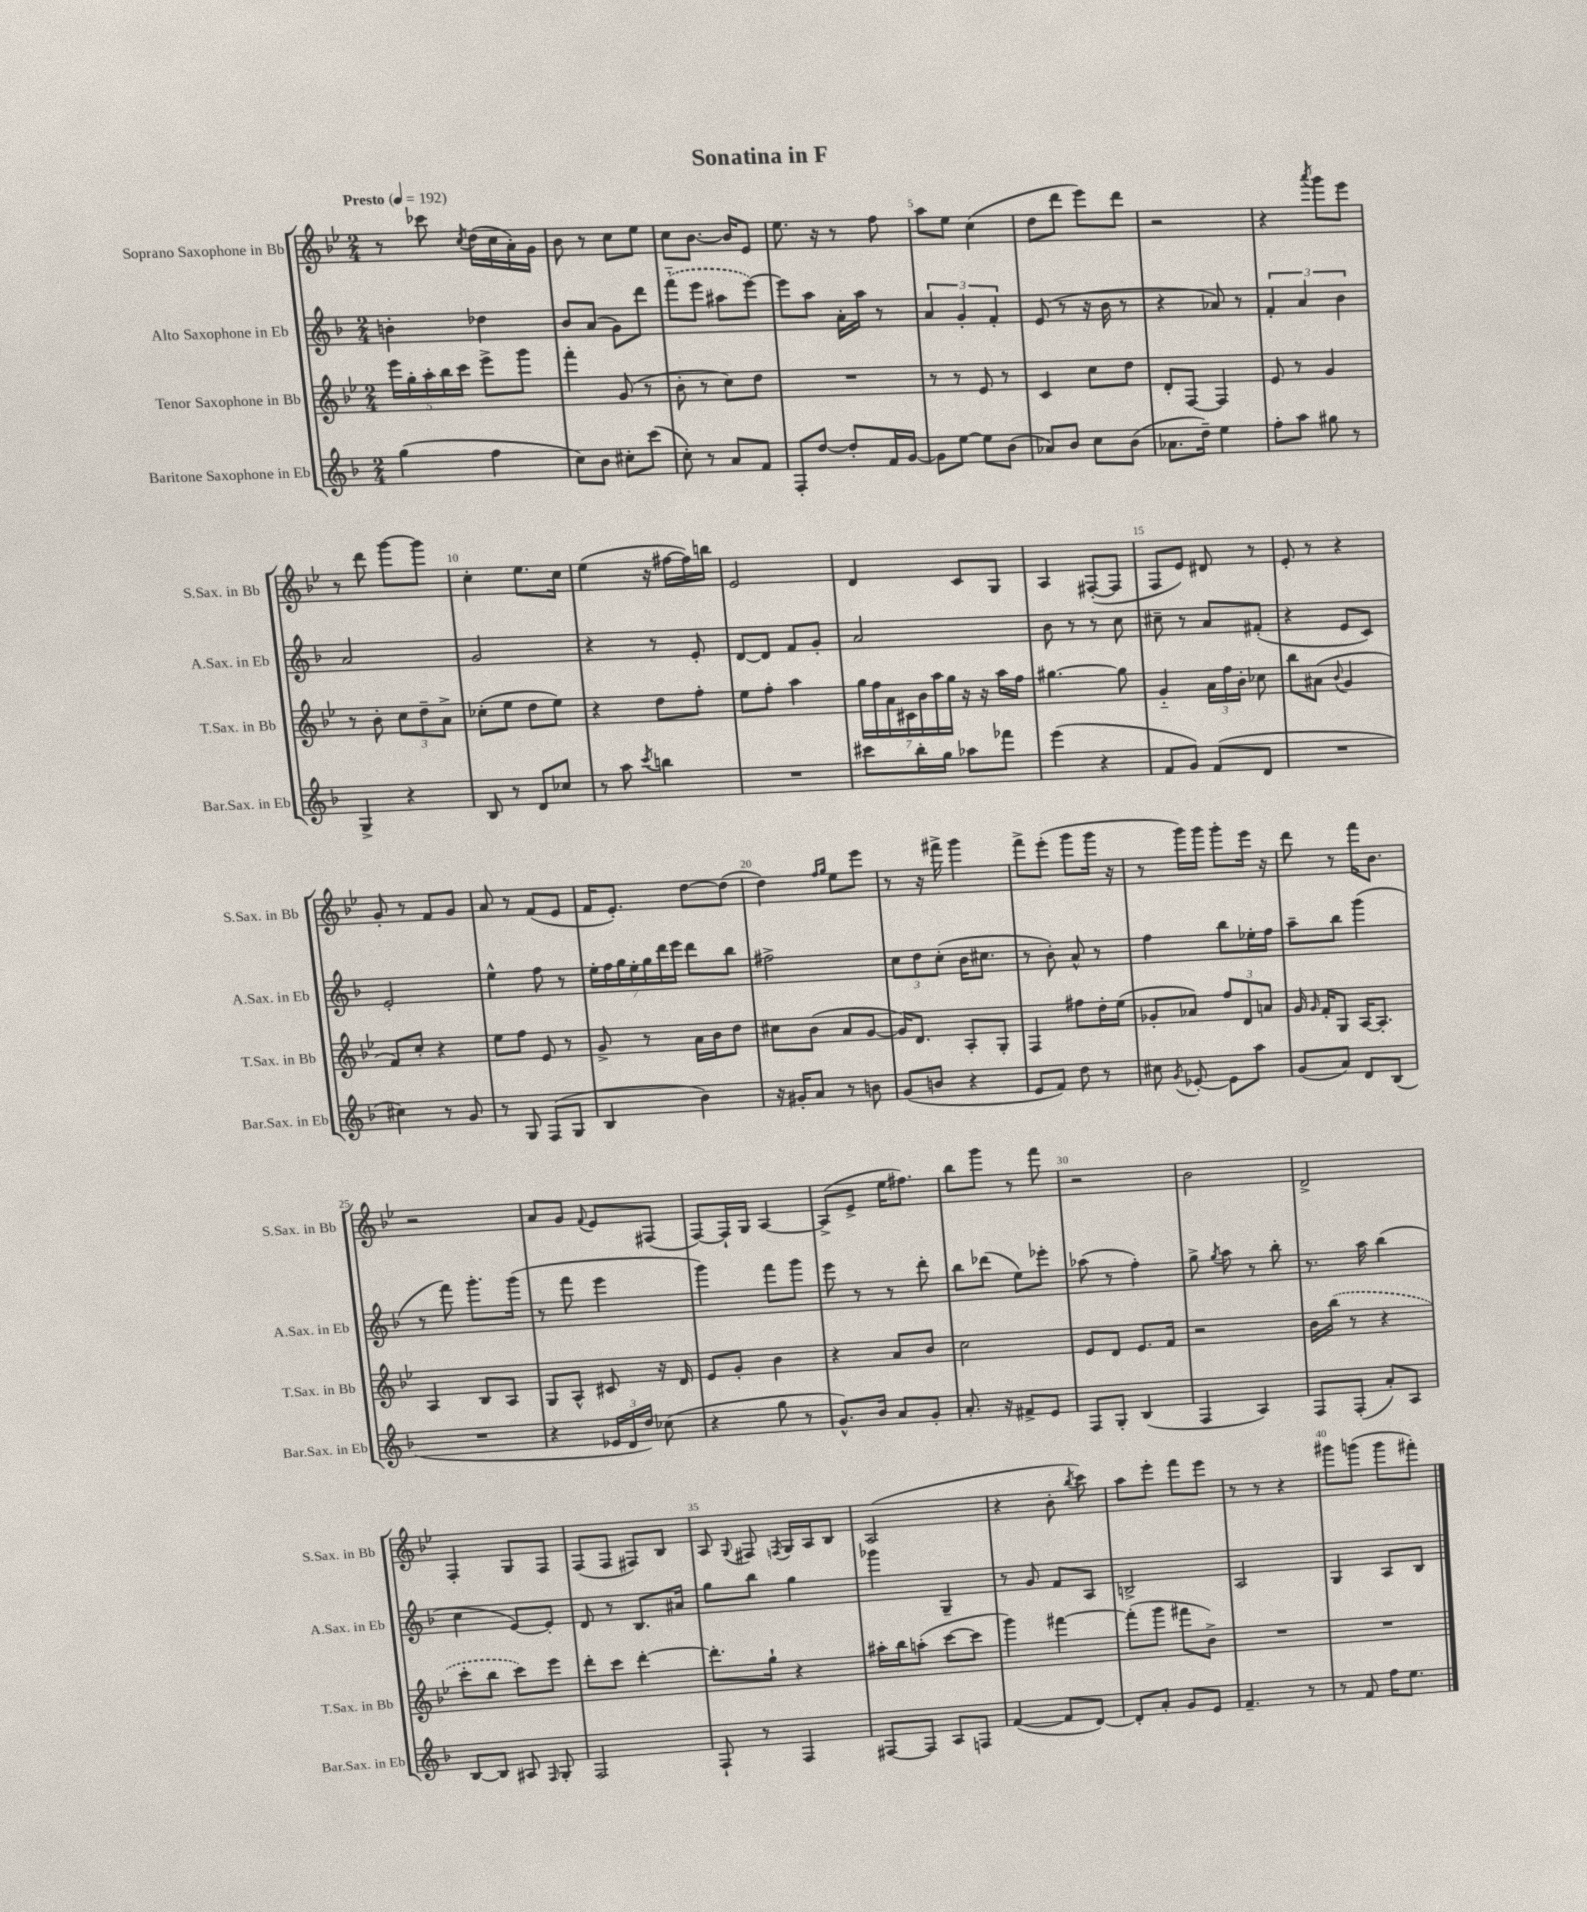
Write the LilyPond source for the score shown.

\header { title = "Sonatina in F" }
<<
\new StaffGroup <<
\new Staff = "s0" \with { instrumentName = "Soprano Saxophone in Bb" shortInstrumentName = "S.Sax. in Bb" } {
    \clef treble \key bes \major \numericTimeSignature \time 2/4 \tempo "Presto" 4 = 192
    \autoBeamOff r8 ces'''8 \acciaccatura { c''8 } d''16[( c''16 a'16-.) g'16] |
    bes'8 r8 c''8[ ees''8] |
    c''8[ bes'8.]~ bes'16[ ees'8] |
    ees''8. r16 r8 f''8 |
    a''8[ ees''8] c''4( |
    d''8[ d'''8] ees'''8[) d'''8] |
    r2 |
    r4 \acciaccatura { a'''8 } g'''8[ ees'''8] |
    r8 d'''8 g'''8[~ g'''8] |
    c''4-. ees''8.[ c''16] |
    ees''4( r16 fis''16[~ fis''16) b''16] |
    ees'2 |
    d'4 c'8[ g8] |
    a4 fis8[~-.( fis8] |
    f8[ ees'8]) dis'8 r8 |
    ees'8-. r8 r4 |
    g'8-. r8 f'8[ g'8] |
    a'8 r8 f'8[( ees'8] |
    f'16[ ees'8.]-.) d''8[~ d''8]( |
    d''4) \grace { f''16[ g''16] } ees''8[ ees'''8] |
    r8 r16 fis'''16-> g'''4 |
    f'''8[-> ees'''8]-.( g'''8[ g'''16] r16 |
    r8 g'''16[) g'''16] g'''8[-. ees'''16] r16 |
    d'''8 r8 f'''16[ bes'8.] |
    r2 |
    a'8[ g'8] \appoggiatura { f'8 } ees'8[ fis8]( |
    f8[~) f16-! g16] a4~ |
    a8[->( ees'8]-> ees''16[ fis''8.]) |
    bes''8[ g'''8] r8 f'''8 |
    r2 |
    bes'2 |
    d'2-> |
    f4-. g8[ f8] |
    f8[( f8] fis8[) bes8] |
    a8 \appoggiatura { g8 } fis8 \acciaccatura { f8 } g16[ a16 bes8] |
    a2( |
    r4 bes'8-. \acciaccatura { bes''8 } c'''8) |
    a''8[ ees'''8]-. f'''8[ ees'''8] |
    r8 r8 r4 |
    gis'''8[ g'''8]( g'''8[ fis'''8]-.) \bar "|." |
}
\new Staff = "s1" \with { instrumentName = "Alto Saxophone in Eb" shortInstrumentName = "A.Sax. in Eb" } {
    \clef treble \key f \major \numericTimeSignature \time 2/4
    \autoBeamOff b'4-. des''4 |
    bes'8[ a'8]( g'8[) d'''8] |
    \once \slurDashed f'''8[-_( e'''8] ais''8[ e'''8]~) |
    e'''8[ a''8] a'16[-. a''16] r8 |
    \tuplet 3/2 { a'4 g'4-. f'4-. } |
    e'8( r8 r16 bes'16 r8 |
    r4 aes'8) r8 |
    \tuplet 3/2 { f'4-. a'4 bes'4 } |
    a'2 |
    g'2 |
    r4 r8 e'8-. |
    d'8[~ d'8] f'8[ g'8]-. |
    a'2 |
    bes'8 r8 r8 c''8 |
    cis''8-- r8 a'8[ fis'8]-.( |
    r4 e'8[ c'8]) |
    e'2-. |
    e''4-^ f''8 r8 |
    \tuplet 7/4 { e''16[-. f''16 g''16 e''16-. g''16 d'''16 e'''16] } d'''8[ bes''8] |
    fis''2-> |
    \tuplet 3/2 { c''8[ d''8 c''8]-.( } bes'16[ cis''8.] |
    r8 bes'8-.) a'8-^ r8 |
    f''4 bes''8[ ees''16-. f''16] |
    a''8[-- bes''8] g'''4( |
    r8 f'''8) g'''8.[-. g'''16]( |
    r8 f'''8 e'''4 |
    g'''4) f'''8[ g'''8] |
    e'''8 r8 r8 d'''8-. |
    bes''8[ des'''8]( e''8[) ees'''8]-. |
    aes''8( r8 f''4-.) |
    g''8-> \acciaccatura { g''8 } a''8 r8 bes''8-. |
    r8. a''16 bes''4( |
    c''4 e'8[~) e'8]-. |
    d'8 r8 bes8.[ ais'16] |
    g''8[ bes''8] g''4 |
    ges'''4 g4-- |
    r8 g'8 f'8[ a8] |
    b2-> |
    a2 |
    g4 a8[ bes8] \bar "|." |
}
\new Staff = "s2" \with { instrumentName = "Tenor Saxophone in Bb" shortInstrumentName = "T.Sax. in Bb" } {
    \clef treble \key bes \major \numericTimeSignature \time 2/4
    \autoBeamOff \tuplet 5/4 { ees'''16[ g''16-. a''16-. bes''16 c'''16] } ees'''8[-> g'''8] |
    f'''4-. g'8( r8 |
    bes'8-. r8 c''8[) d''8] |
    R2 |
    r8 r8 ees'8 r8 |
    c'4 c''8[ d''8] |
    d'8[-. f8]~ f4 |
    ees'8 r8 g'4 |
    r8 bes'8-. \tuplet 3/2 { c''8[ d''8-- a'8]-> } |
    ces''8[-.( ees''8] d''8[ ees''8]) |
    r4 d''8[ f''8]-. |
    ees''8[ f''8]-. a''4 |
    \tuplet 7/4 { g''16[ f''16 a'16 cis'16 bes'16 a''16 g''16] } r16 r16 a''16[ f''16] |
    gis''4.~ gis''8 |
    g'4-_ \tuplet 3/2 { a'16[ f''16 bes'16]-. } ces''8 |
    bes''8[ ais'8]( \appoggiatura { bes'8 } g'4 |
    f'8[) c''8]-. r4 |
    ees''8[ f''8] ees'8 r8 |
    g'8-> r8 a'16[ bes'16 d''8] |
    cis''8[ bes'8]( a'8[ g'8]~ |
    g'16[) d'8.] a8[-. g8]-. |
    f4 fis''8[ d''16-. ees''16]( |
    ges'8[-. aes'8]) \tuplet 3/2 { f''8[ d'8 a'8] } |
    g'16 \grace { g'16 } f'16[-. g8] a16[~ a8.]-. |
    a4 bes8[ a8] |
    g8[ a8]-^ cis'8 r16 d'16 |
    ees'8[ g'8]-. bes'4 |
    r4 a'8[ bes'8] |
    c''2 |
    ees'8[ d'8] ees'8.[ f'16] |
    r2 |
    bes'16[ \once \slurDashed bes''16]( r8 r4 |
    c'''8[-. bes''8] c'''8[) ees'''8] |
    d'''8[-. c'''8] d'''4~-. |
    d'''8.[-. g''16]-! r4 |
    ais''16[-. bes''16 a''8]-.( c'''8[~ c'''8] |
    g'''4) fis'''4~ |
    fis'''8[-.( g'''8] fis'''8[ bes'8]->) |
    R2 |
    R2 \bar "|." |
}
\new Staff = "s3" \with { instrumentName = "Baritone Saxophone in Eb" shortInstrumentName = "Bar.Sax. in Eb" } {
    \clef treble \key f \major \numericTimeSignature \time 2/4
    \autoBeamOff g''4( f''4 |
    c''8[) bes'8] cis''8[-. c'''8]( |
    c''8-.) r8 a'8[ f'8] |
    f8[-. d''8]~ d''8[-. f'16 g'16]~ |
    g'8[ e''8]~ e''8[ bes'8]( |
    aes'8[) bes'8] c''8[ bes'8]( |
    aes'8.[ d''16]--) e''4 |
    f''8[-. a''8] gis''8 r8 |
    g4-> r4 |
    bes8 r8 d'8[ ces''8] |
    r8 a''8 \acciaccatura { c'''8 } b''4 |
    R2 |
    cis'''8[ bes''16-. g''16] aes''8[ fes'''8] |
    e'''4( r4 |
    f'8[ g'8]) f'8[( d'8] |
    R2 |
    cis''4) r8 g'8 |
    r8 g8 f8[( g8] |
    bes4 bes'4) |
    r16 gis'16[-. a'8] r8 b'8 |
    g'8[( b'8] r4 |
    e'8[ f'8]) d''8 r8 |
    cis''8 \acciaccatura { g'8 } ees'8~-. ees'8[ a''8] |
    g'8[( a'8]) d'8[ bes8]( |
    R2 |
    r4 \tuplet 3/2 { ees'16[ d'16 d''16]) } ces''8( |
    r4 g''8 r8 |
    g'8.[-^) bes'16] a'8[ g'8]-. |
    a'8.-. r16 fis'8[-> e'8] |
    f8[ g8]-. bes4( |
    f4 a4) |
    f8[ f8]-.( a'8[-.) a8] |
    bes8[~ bes8] ais8 \grace { f16 } g8-. |
    f2 |
    f8-! r8 f4 |
    fis8[~ fis8] a8[ f8] |
    f'4~( f'8[ d'8]~) |
    d'8[-. a'8]-. g'8[ e'8] |
    f'4.-- r8 |
    r8 f'8 f''16[ e''8.] \bar "|." |
}
>>
>>
\layout { \context { \Score \override BarNumber.break-visibility = ##(#f #t #t) barNumberVisibility = #(every-nth-bar-number-visible 5) } }
